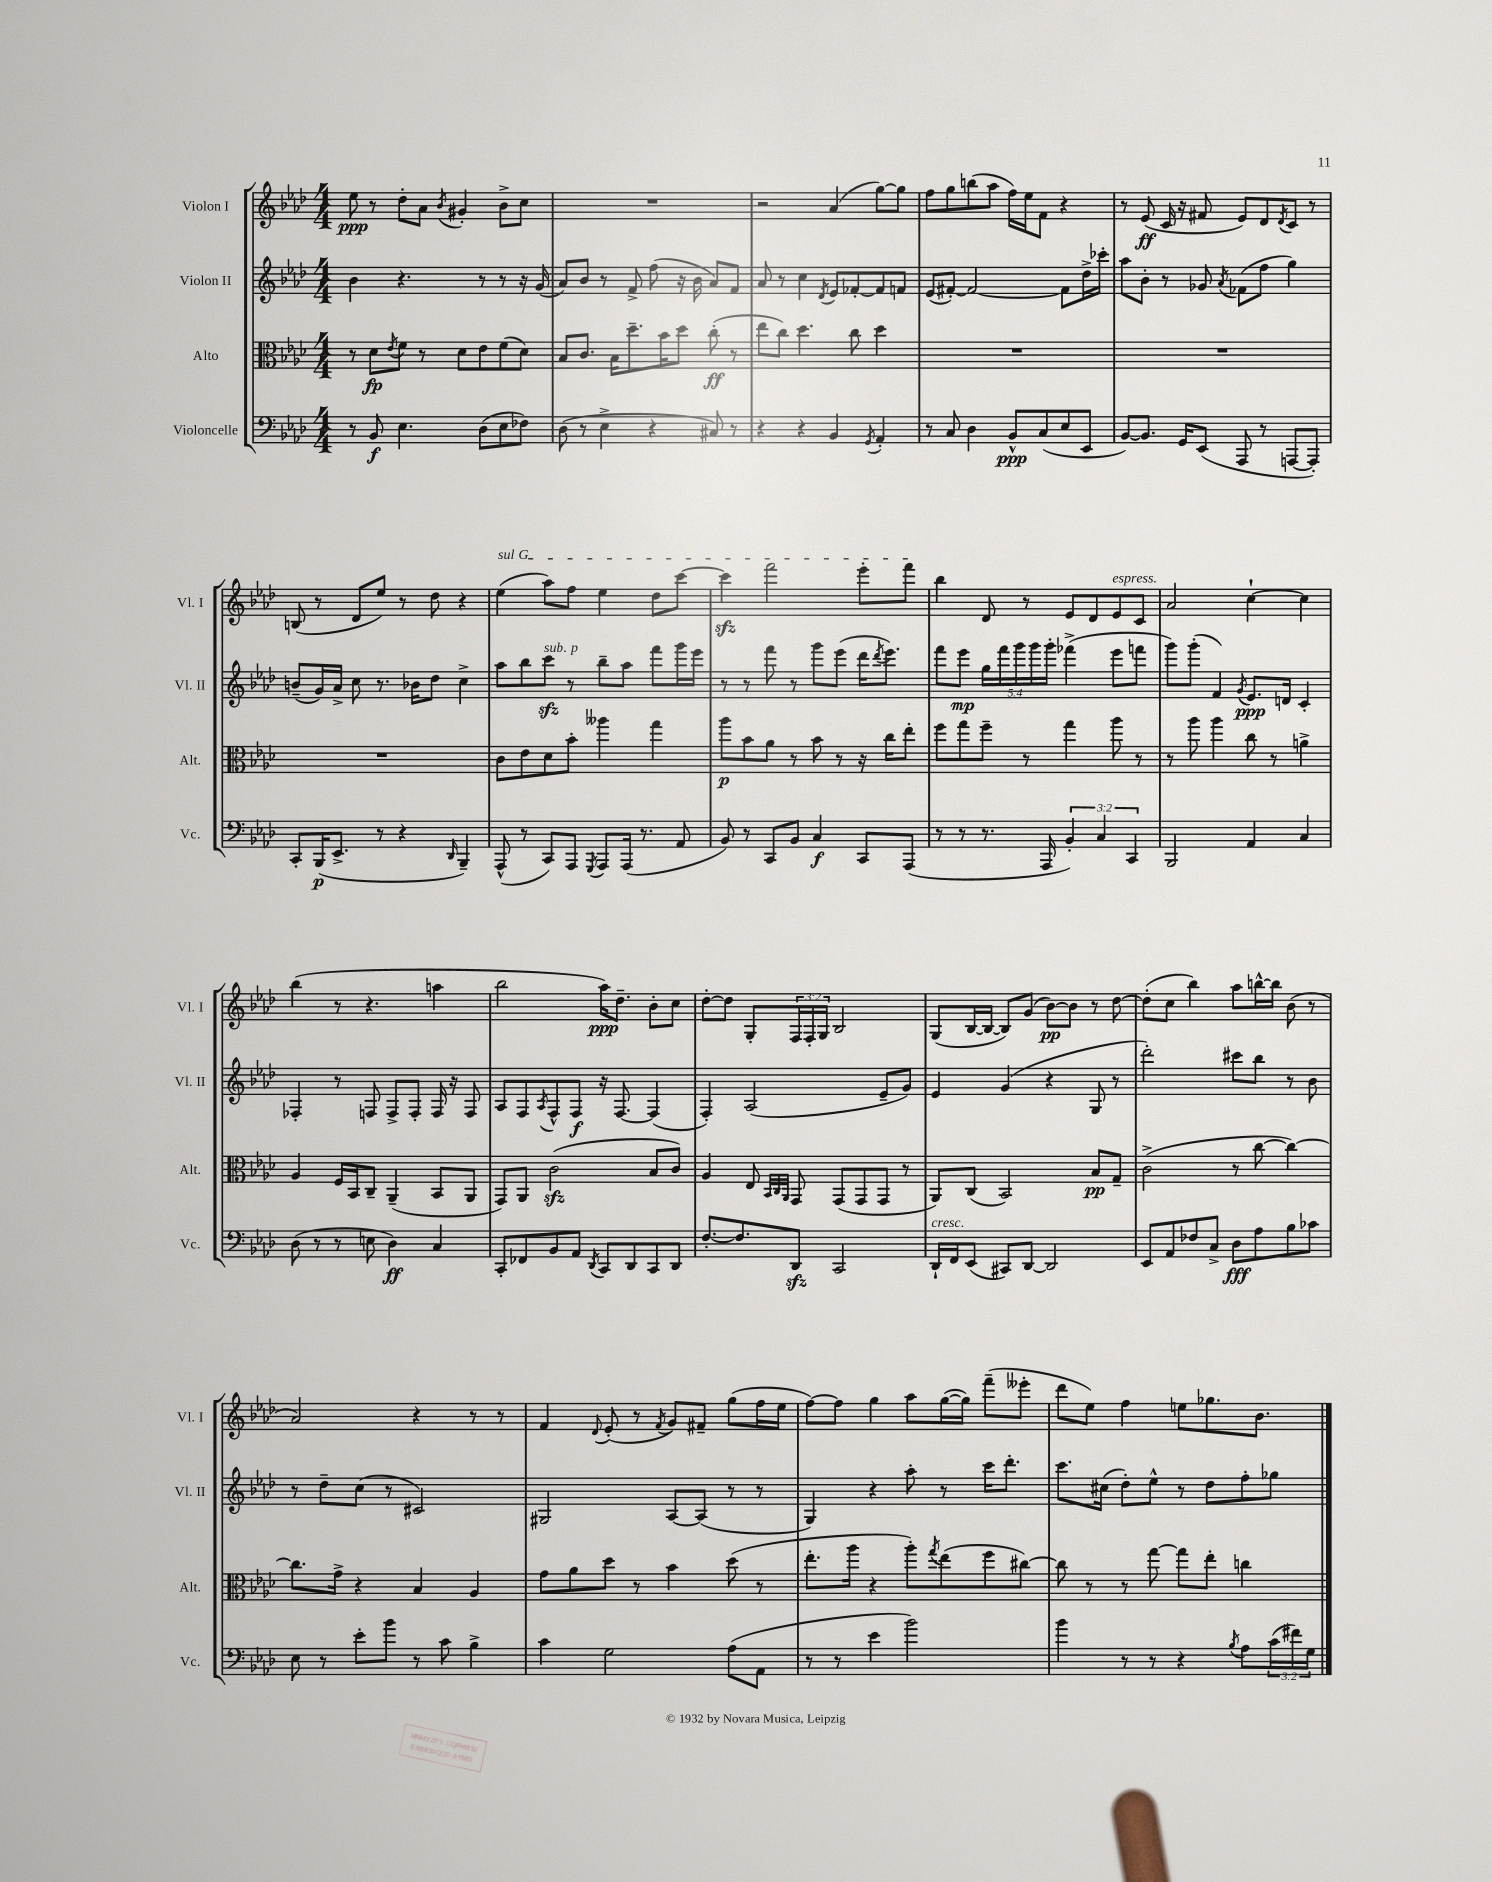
<<
\new StaffGroup <<
\new Staff = "s0" \with { instrumentName = "Violon I" shortInstrumentName = "Vl. I" } {
    \clef treble \key aes \major \numericTimeSignature \time 4/4 \override Staff.TupletNumber.text = #tuplet-number::calc-fraction-text
    ees''8\ppp r8 des''8-. aes'8 \acciaccatura { bes'8 } gis'4-. bes'8-> c''8 |
    R1 |
    r2 aes'4( g''8~) g''8 |
    f''8 g''8 b''8( aes''8 f''16) ees''16 f'8 r4 |
    r8 ees'8\ff( c'16 r16 fis'8 ees'8) des'8 \acciaccatura { des'8 } c'8 r8 |
    b8( r8 des'8 ees''8) r8 des''8 r4 |
    \once \override TextSpanner.bound-details.left.text = \markup { \italic "sul G" } ees''4\startTextSpan( aes''8) f''8 ees''4 des''8 c'''8~ |
    c'''4\sfz f'''2 ees'''8-. f'''8\stopTextSpan |
    bes''4 des'8 r8 ees'8 des'8 ees'8^\markup { \italic "espress." } c'8 |
    aes'2 c''4~-! c''4 |
    bes''4( r8 r4. a''4 |
    bes''2 aes''16\ppp) des''8.-- bes'8-. c''8 |
    des''8~-. des''8 g8-. \tuplet 3/2 { f16 f16-. g16 } bes2 |
    g8( bes16~ bes16~ bes8) g'8( bes'8~\pp) bes'8 r8 des''8~ |
    des''8-.( c''8 bes''4) aes''8 b''16~-^ b''16 bes'8( r8 |
    aes'2) r4 r8 r8 |
    f'4 \appoggiatura { des'8 } ees'8-.( r8 \acciaccatura { f'8 } g'8) fis'8-- g''8( f''16 ees''16 |
    f''8~) f''8 g''4 aes''8 g''16~( g''16) f'''8--( eeses'''8-. |
    des'''8 ees''8) f''4 e''8 ges''8. bes'8. \bar "|." |
}
\new Staff = "s1" \with { instrumentName = "Violon II" shortInstrumentName = "Vl. II" } {
    \clef treble \key aes \major \numericTimeSignature \time 4/4 \override Staff.TupletNumber.text = #tuplet-number::calc-fraction-text
    bes'4 r4. r8 r8 r16 g'16( |
    aes'8) bes'8 r8 f'8-> f''8( r16 bes'16 aes'8) f'8 |
    aes'8 r8 c''4 \acciaccatura { des'8 } ees'8 fes'8~-. fes'8 f'8 |
    ees'8( fis'8~-.) fis'2~ fis'8 des''16-> ces'''16-. |
    aes''8 bes'8-. r8 ges'8 \acciaccatura { aes'8 } fes'8( f''8 g''4) |
    b'8--( g'16) aes'16-> c''8 r8. bes'16 des''8 c''4-> |
    aes''8 bes''8 c'''8\sfz^\markup { \italic "sub. p" } r8 bes''8-- aes''8 f'''8 g'''16 ees'''16 |
    r8 r8 f'''8 r8 g'''8 ees'''8( des'''16 \acciaccatura { des'''8 } ees'''8.) |
    f'''8 ees'''8\mp \tuplet 5/4 { g''16 f'''16 g'''16 g'''16 g'''16-. } fes'''4->( ees'''8 f'''8 |
    g'''8) g'''8-.( f'4) \acciaccatura { g'8 } ees'8.\ppp d'16 c'4-. |
    fes4-. r8 f8 f8-> f8-. f16 r16 f8 |
    aes8 f8 \acciaccatura { aes8 } f8-^ f8\f r16 f8.~ f4( |
    f4-.) aes2( ees'8-- g'8) |
    ees'4 g'4( r4 g8 r8 |
    des'''2-.) cis'''8 bes''8 r8 bes'8 |
    r8 des''8-- c''8( r8 cis'2) |
    gis2 aes8~ aes8( r8 r8 |
    g4) r4 aes''8-. r8 c'''16 des'''8.-. |
    c'''8. cis''16( des''8-.) ees''8-^ r8 des''8 f''8-. ges''8 \bar "|." |
}
\new Staff = "s2" \with { instrumentName = "Alto" shortInstrumentName = "Alt." } {
    \clef alto \key aes \major \numericTimeSignature \time 4/4
    r8 des'8\fp \acciaccatura { ees'8 } f'8 r8 des'8 ees'8 f'8( des'8) |
    bes8 c'8. bes16 des''8.-- bes'16 des''8 c''8-.\ff( r8 |
    ees''8 c''8) des''4. c''8 des''4 |
    R1 |
    R1 |
    R1 |
    c'8 ees'8 des'8 bes'8-. aeses''4 g''4 |
    aes''8\p bes'8 aes'8 r8 bes'8 r8 r16 c''16 ees''8-. |
    f''8 g''8 f''8-- r8 g''4 aes''8 r8 |
    r8 aes''8 aes''4 c''8 r8 a'4-> |
    aes4 f16 bes,16 c8-- aes,4--( bes,8 aes,8 |
    g,8) aes,8 c'2\sfz( bes8 c'8) |
    aes4 ees8 \grace { bes,32 c32 aes,32 } g,8 g,8( g,8 g,8 r8 |
    aes,8) c8( bes,2) bes8\pp g8-- |
    c'2->( r8 c''8~ c''4~) |
    c''8. g'16-> r4 bes4 aes4 |
    g'8 aes'8 des''8 r8 bes'4 des''8( r8 |
    ees''8.-. aes''16 r4 aes''8-.) \acciaccatura { g''8 } ees''8( f''8 cis''8~) |
    cis''8 r8 r8 g''8~ g''8 ees''8-. c''4 \bar "|." |
}
\new Staff = "s3" \with { instrumentName = "Violoncelle" shortInstrumentName = "Vc." } {
    \clef bass \key aes \major \numericTimeSignature \time 4/4 \override Staff.TupletNumber.text = #tuplet-number::calc-fraction-text
    r8 bes,8\f ees4. des8( ees8 fes8) |
    des8( r8 ees4-> r4 cis8) r8 |
    r4 r4 bes,4 \acciaccatura { g,8 } aes,4-. |
    r8 c8 des4 bes,8-^\ppp c8( ees8 ees,8 |
    bes,8~) bes,8. g,16 ees,8( aes,,8 r8 a,,8~ a,,8-.) |
    c,8-. bes,,16\p( ees,8.-> r8 r4 \grace { des,16 } bes,,4--) |
    aes,,8-^( r8 c,8) aes,,8 \acciaccatura { g,,8 } aes,,8 aes,,16( r8. aes,8 |
    bes,8) r8 c,8 bes,8 c4\f c,8 aes,,8( |
    r8 r8 r8. aes,,16 \tuplet 3/2 { bes,4-.) c4 c,4 } |
    bes,,2 aes,4 c4 |
    des8( r8 r8 e8 des4\ff) c4 |
    c,8-. fes,8 bes,8 aes,8 \acciaccatura { des,8 } c,8 des,8 c,8 des,8 |
    f8.~-. f8. des,8\sfz c,2 |
    des,16-!^\markup { \italic "cresc." } f,16 ees,8( cis,8) des,8~ des,2 |
    ees,8 aes,8 fes8 c8-> des8\fff aes8 bes8 ces'8 |
    ees8 r8 ees'8-. bes'8 r8 c'8 bes4-> |
    c'4 g2 aes8( aes,8 |
    r8 r8 ees'4 bes'2) |
    bes'4 r8 r8 r4 \acciaccatura { bes8 } aes8 \tuplet 3/2 { c'16( fis'16) g16 } \bar "|." |
}
>>
>>
\layout { \context { \Score \remove "Bar_number_engraver" } }
